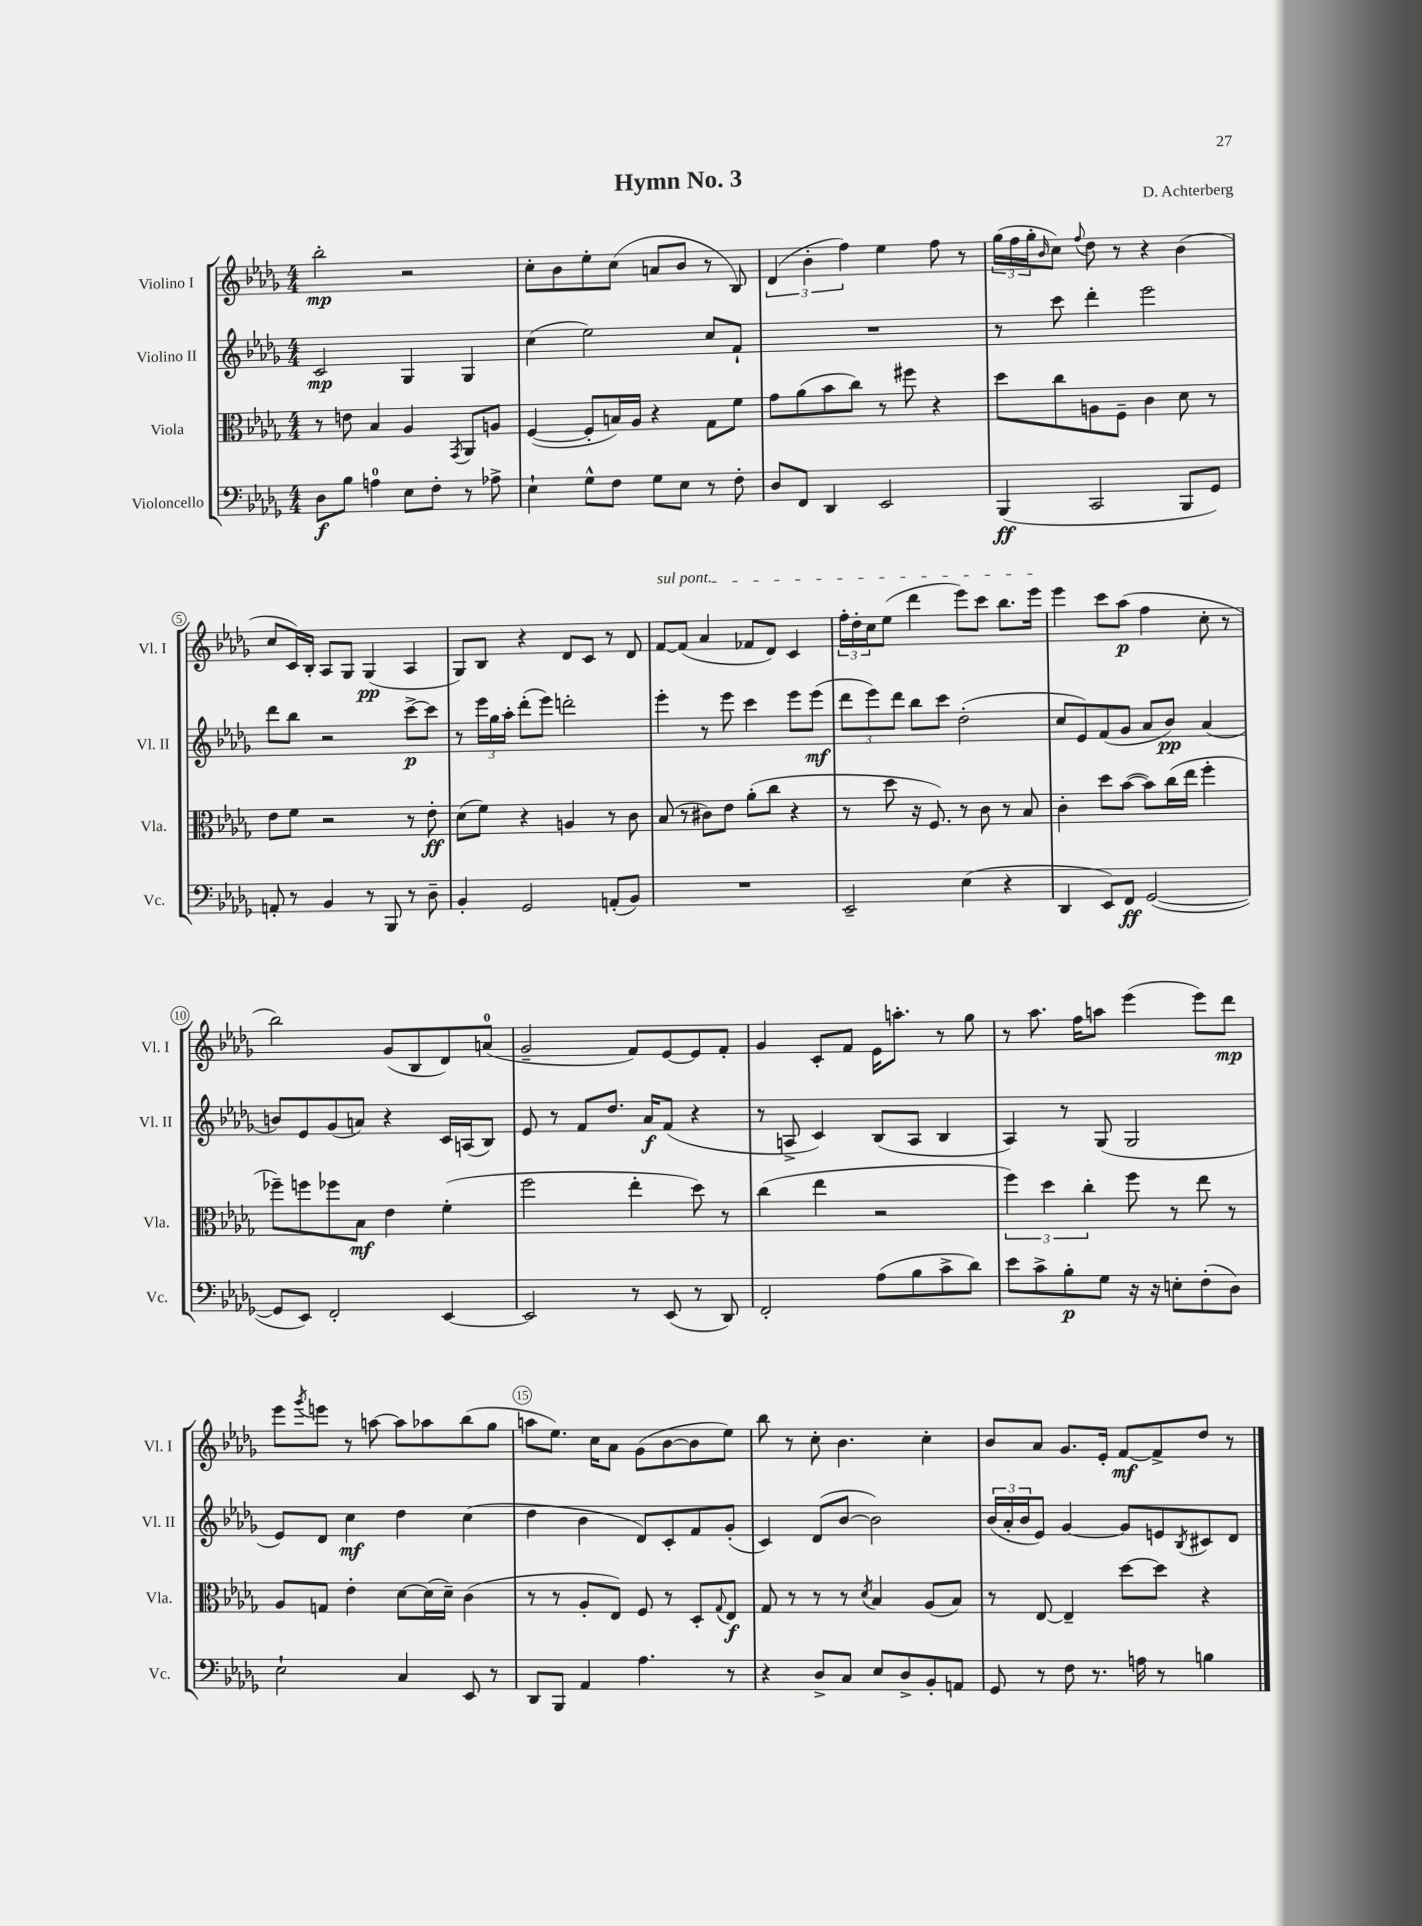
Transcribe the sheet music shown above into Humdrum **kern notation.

**kern	**dynam	**kern	**dynam	**kern	**dynam	**kern	**dynam
*part4	*part4	*part3	*part3	*part2	*part2	*part1	*part1
*staff4	*staff4	*staff3	*staff3	*staff2	*staff2	*staff1	*staff1
*I"Violoncello	*	*I"Viola	*	*I"Violino II	*	*I"Violino I	*
*I'Vc.	*	*I'Vla.	*	*I'Vl. II	*	*I'Vl. I	*
*clefF4	*	*clefC3	*	*clefG2	*	*clefG2	*
*k[b-e-a-d-g-]	*	*k[b-e-a-d-g-]	*	*k[b-e-a-d-g-]	*	*k[b-e-a-d-g-]	*
*M4/4	*	*M4/4	*	*M4/4	*	*M4/4	*
=1	=1	=1	=1	=1	=1	=1	=1
8D-\L	f	8r	.	2c/	mp	2bb-'\	mp
8B-\J	.	8en\	.	.	.	.	.
4An\	.	4B-/	.	.	.	.	.
8E-\L	.	4A-/	.	4G-/	.	2r	.
8F'\J	.	.	.	.	.	.	.
.	.	8qGG-/	.	.	.	.	.
8r	.	8AA-/L	.	4G-/	.	.	.
8A-X^\	.	8An/J	.	.	.	.	.
=2	=2	=2	=2	=2	=2	=2	=2
4E-`\	.	([4F/	.	(4cc\	.	8cc'\L	.
.	.	.	.	.	.	8b-\	.
8G-^^\L	.	8F'/L]	.	2ee-\)	.	8ee-'\	.
8F\J	.	16Bn/L)	.	.	.	(8cc\J	.
.	.	16A-/JJ	.	.	.	.	.
8G-\L	.	4r	.	.	.	8an/L	.
8E-\J	.	.	.	.	.	8b-/J	.
8r	.	8G-\L	.	8cc/L	.	8r	.
8F'\	.	8f\J	.	8f`/J	.	8B-/)	.
=3	=3	=3	=3	=3	=3	=3	=3
8D-/L	.	8g-\L	.	1r	.	(6d-/	.
8FF/J	.	(8a-\	.	.	.	.	.
.	.	.	.	.	.	6b-'\	.
4DD-/	.	8b-\	.	.	.	.	.
.	.	.	.	.	.	6ff\)	.
.	.	8cc\J)	.	.	.	.	.
2EE-/	.	8r	.	.	.	4ee-\	.
.	.	8ff#X\	.	.	.	.	.
.	.	4r	.	.	.	8ff\	.
.	.	.	.	.	.	8r	.
=4	=4	=4	=4	=4	=4	=4	=4
(4BBB-/	ff	8dd-\L	.	8r	.	(24gg-\LL	.
.	.	.	.	.	.	24ff\	.
.	.	.	.	.	.	24gg-'\J	.
.	.	.	.	.	.	16qqb-/	.
.	.	8cc\	.	8ccc\	.	8cc\J)	.
.	.	.	.	.	.	8qqff/	.
2CC/	.	8An\	.	4ddd-'\	.	8dd-\	.
.	.	8F~\J	.	.	.	8r	.
.	.	4c\	.	2eee-\	.	4r	.
8BBB-/L	.	8d-\	.	.	.	(4b-\	.
8GG-/J)	.	8r	.	.	.	.	.
!!LO:LB:g=z
=5	=5	=5	=5	=5	=5	=5	=5
8AAn'/	.	8e-\L	.	8ddd-\L	.	8cc/L	.
8r	.	8f\J	.	8bb-\J	.	16c/L)	.
.	.	.	.	.	.	16B-'/JJ	.
4BB-/	.	2r	.	2r	.	8A-/L	.
.	.	.	.	.	.	8G-/J	.
8r	.	.	.	.	.	(4G-/	pp
8BBB-/	.	.	.	.	.	.	.
8r	.	8r	.	[8ccc^\L	p	4A-/	.
8D-~\	.	8e-'\	ff	8ccc\J]	.	.	.
=6	=6	=6	=6	=6	=6	=6	=6
4BB-'/	.	(8d-\L	.	8r	.	8G-/L)	.
.	.	8f\J)	.	24eee-\LL	.	8B-/J	.
.	.	.	.	24gg-\	.	.	.
.	.	.	.	24aa-'\JJ	.	.	.
2GG-/	.	4r	.	(8ddd-'\L	.	4r	.
.	.	.	.	8eee-\J)	.	.	.
.	.	4An/	.	2dddn'\	.	8d-/L	.
.	.	.	.	.	.	8c/J	.
(8AAn'/L	.	8r	.	.	.	8r	.
8BB-/J)	.	8c\	.	.	.	8d-/	.
=7	=7	=7	=7	=7	=7	=7	=7
!	!	!	!	!	!	!LO:TX:a:i:t=sul pont.	!
1r	.	(8B-/	.	4eee-'\	.	[8f/L	.
.	.	8r	.	.	.	(8f/J]	.
.	.	8c#X\L)	.	8r	.	4a-/	.
.	.	8e-\J	.	8eee-\	.	.	.
.	.	(8a-'\L	.	4ccc\	.	8f-X/L	.
.	.	8cc\J	.	.	.	8d-/J)	.
.	.	4r	.	8eee-\L	.	4c/	.
.	.	.	.	(8eee-\J	mf	.	.
=8	=8	=8	=8	=8	=8	=8	=8
2EE-~/	.	8r	.	12ddd-\L	.	24ff'\LL	.
.	.	.	.	.	.	24dd-'\	.
.	.	.	.	12eee-\)	.	24cc\J	.
.	.	8dd-\	.	.	.	(8ee-\J	.
.	.	.	.	12ddd-\J	.	.	.
.	.	16r	.	8bb-\L	.	4ddd-\	.
.	.	8.F/)	.	.	.	.	.
.	.	.	.	8ccc\J	.	.	.
(4E-\	.	8r	.	(2dd-'\	.	8eee-\L)	.
.	.	8c\	.	.	.	8ccc\J	.
4r	.	8r	.	.	.	8.bb-\L	.
.	.	8B-/	.	.	.	.	.
.	.	.	.	.	.	16eee-\Jk	.
=9	=9	=9	=9	=9	=9	=9	=9
4DD-/	.	4c'\	.	8cc/L	.	4eee-\	.
.	.	.	.	8e-/)	.	.	.
8EE-/L)	.	8dd-\L	.	(8f/	.	8ccc\L	.
8FF/J	ff	([8b-\J	.	8g-/J	.	(8aa-\J	p
([2GG-/	.	8b-\L])	.	8a-/L	.	4ff\	.
.	.	(16cc\L	.	8b-/J)	pp	.	.
.	.	16ee-\JJ	.	.	.	.	.
.	.	4ff'\	.	(4a-/	.	8cc'\	.
.	.	.	.	.	.	8r	.
!!LO:LB:g=z
=10	=10	=10	=10	=10	=10	=10	=10
8GG-/L]	.	8ff-X~\L)	.	8bn/L)	.	2bb-\)	.
8EE-/J)	.	8ffn\	.	8e-/	.	.	.
2FF'/	.	8ff-X\	.	(8g-/	.	.	.
.	.	8B-\J	mf	8an/J)	.	.	.
.	.	4e-\	.	4r	.	(8g-/L	.
.	.	.	.	.	.	8B-/	.
[4EE-/	.	(4f'\	.	16c/LL	.	8d-/)	.
.	.	.	.	(16An/J	.	.	.
.	.	.	.	8B-/J)	.	(8an/J	.
=11	=11	=11	=11	=11	=11	=11	=11
2EE-/]	.	2ff\	.	8e-/	.	2g-~/	.
.	.	.	.	8r	.	.	.
.	.	.	.	8f/L	.	.	.
.	.	.	.	8.dd-/J	.	.	.
8r	.	4ee-'\	.	.	.	8f/L)	.
.	.	.	.	16a-/KL	f	.	.
(8EE-/	.	.	.	(8f/J	.	[8e-/	.
8r	.	8dd-\)	.	4r	.	8e-/]	.
8DD-/)	.	8r	.	.	.	8f'/J	.
=12	=12	=12	=12	=12	=12	=12	=12
2FF'/	.	(4cc\	.	8r	.	4g-/	.
.	.	.	.	8An^/	.	.	.
.	.	4ee-\	.	4c/)	.	8c'/L	.
.	.	.	.	.	.	8f/J	.
(8A-\L	.	2r	.	(8B-/L	.	16e-\KL	.
.	.	.	.	.	.	8.aan'\J	.
8B-\	.	.	.	8A/J	.	.	.
8c^\	.	.	.	4B-/	.	8r	.
8d-\J)	.	.	.	.	.	8gg-\	.
=13	=13	=13	=13	=13	=13	=13	=13
8e-\L	.	6ff\)	.	4A-/)	.	8r	.
8c^\	.	.	.	.	.	8.aa-\	.
.	.	6dd-\	.	.	.	.	.
8B-'\	p	.	.	8r	.	.	.
.	.	.	.	.	.	16ff\KL	.
.	.	6cc'\	.	.	.	.	.
8G-\J	.	.	.	(8G-/	.	8aan\J	.
16r	.	8ff\	.	2G-/	.	(4eee-\	.
16r	.	.	.	.	.	.	.
8En'\L	.	8r	.	.	.	.	.
(8F'\	.	8ee-\	.	.	.	8eee-\L)	.
8D-\J)	.	8r	.	.	.	8ddd-\J	mp
!!LO:LB:g=z
=14	=14	=14	=14	=14	=14	=14	=14
2E-`\	.	8A-/L	.	8e-/L)	.	8eee-\L	.
.	.	.	.	.	.	8qggg-/	.
.	.	8Gn/J	.	8d-/J	.	8eeen\J	.
.	.	4e-'\	.	4cc\	mf	8r	.
.	.	.	.	.	.	[8aan\	.
4C/	.	[8d-\L	.	4dd-\	.	8aa\L]	.
.	.	(16d-\L]	.	.	.	8aa-X\	.
.	.	16d-~\JJ)	.	.	.	.	.
8EE-/	.	(4c\	.	(4cc\	.	(8bb-\	.
8r	.	.	.	.	.	8gg-\J	.
=15	=15	=15	=15	=15	=15	=15	=15
8DD-/L	.	8r	.	4dd-\	.	8aan\L	.
8BBB-/J	.	8r	.	.	.	8.ee-\J)	.
4AA-/	.	8A-'/L	.	4b-\	.	.	.
.	.	.	.	.	.	16cc\KL	.
.	.	8E-/J)	.	.	.	8a-\J	.
4.A-\	.	8F/	.	8d-/L)	.	(8g-\L	.
.	.	8r	.	8c'/	.	[8b-\	.
.	.	8D-'/L	.	8f/	.	8b-\]	.
.	.	8qqG-/	.	.	.	.	.
8r	.	8E-/J	f	(8g-'/J	.	8ee-\J)	.
=16	=16	=16	=16	=16	=16	=16	=16
4r	.	8G-/	.	4c/)	.	8bb-\	.
.	.	8r	.	.	.	8r	.
8D-^/L	.	8r	.	(8d-/L	.	8cc'\	.
8C/J	.	8r	.	[8b-/J	.	4.b-\	.
.	.	8qd-/	.	.	.	.	.
8E-/L	.	4B-/	.	2b-\])	.	.	.
8D-^/	.	.	.	.	.	.	.
8BB-'/	.	(8A-/L	.	.	.	4cc'\	.
8AAn/J	.	8B-/J)	.	.	.	.	.
=17	=17	=17	=17	=17	=17	=17	=17
8GG-/	.	8r	.	(24b-/LL	.	8b-/L	.
.	.	.	.	24a-'/	.	.	.
.	.	.	.	24b-/J	.	.	.
8r	.	[8E-/	.	8e-/J)	.	8a-/J	.
8F\	.	4E-~/]	.	[4g-/	.	8.g-/L	.
8.r	.	.	.	.	.	.	.
.	.	.	.	.	.	16e-'/Jk	.
.	.	[8dd-\L	.	8g-/L]	.	[8f/L	mf
16An\	.	.	.	.	.	.	.
8r	.	8dd-\J]	.	8en/	.	8f^/]	.
.	.	.	.	8qB-/	.	.	.
4Bn\	.	4r	.	8c#X/	.	8dd-/J	.
.	.	.	.	8d-/J	.	8r	.
==	==	==	==	==	==	==	==
*-	*-	*-	*-	*-	*-	*-	*-
